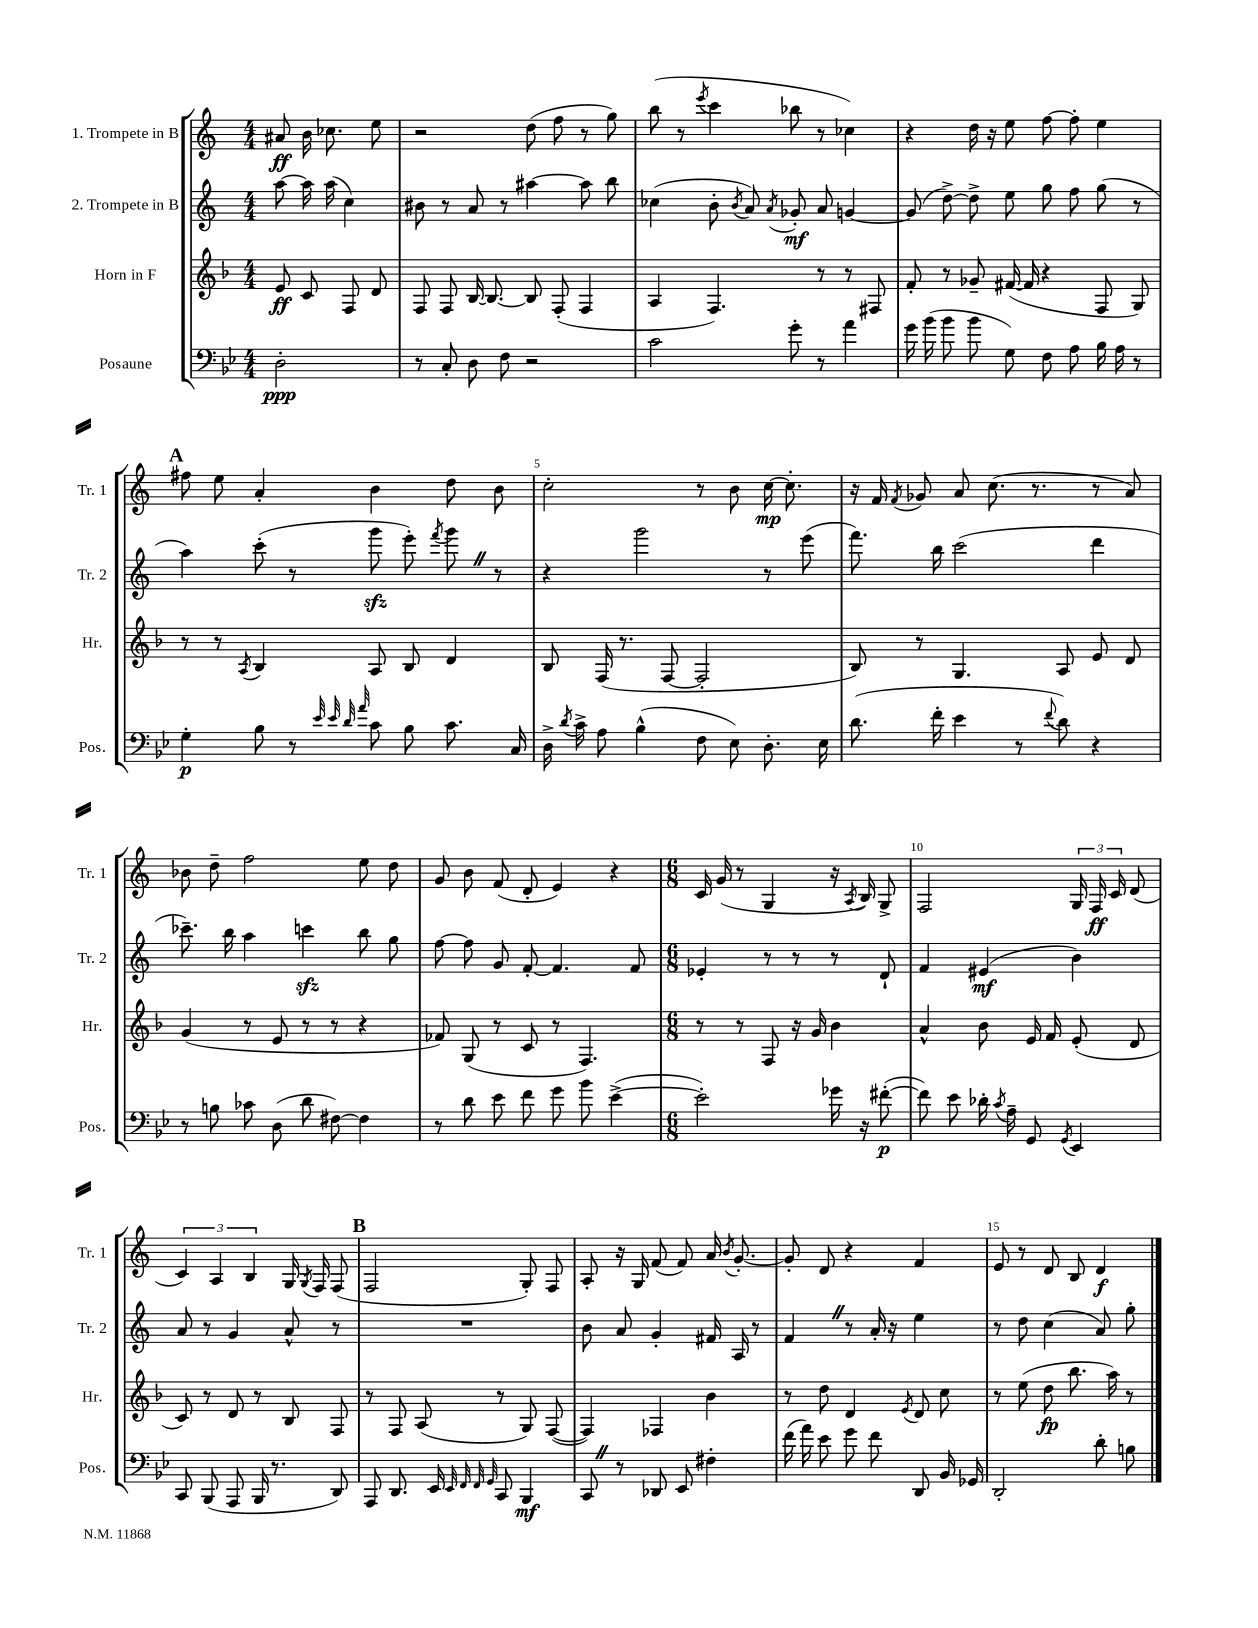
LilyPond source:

<<
\new StaffGroup <<
\new Staff = "s0" \with { instrumentName = "1. Trompete in B" shortInstrumentName = "Tr. 1" } {
    \clef treble \key c \major \numericTimeSignature \time 4/4 \partial 2
    \autoBeamOff ais'8\ff b'16 ces''8. e''8 |
    r2 d''8( f''8 r8 g''8) |
    b''8( r8 \acciaccatura { e'''8 } c'''4 bes''8 r8 ces''4) |
    r4 d''16 r16 e''8 f''8~ f''8-. e''4 |
    \mark \markup { \bold "A" } fis''8 e''8 a'4-. b'4 d''8 b'8 |
    c''2-. r8 b'8 c''16~\mp c''8.-. |
    r16 f'16 \acciaccatura { f'8 } ges'8 a'8 c''8.( r8. r8 a'8) |
    bes'8 d''8-- f''2 e''8 d''8 |
    g'8 b'8 f'8( d'8-. e'4) r4 |
    \numericTimeSignature \time 6/8 c'16 g'16( r8 g4 r16 \acciaccatura { a8 } b16) g8-> |
    f2 \tuplet 3/2 { g16 f16\ff c'16 } d'8( |
    \tuplet 3/2 { c'4) a4 b4 } g16 \acciaccatura { g8 } f16 f8( |
    \mark \markup { \bold "B" } f2 g8-.) f8 |
    a8-. r16 g16 f'8( f'8) a'16 \acciaccatura { b'8 } g'8.~-. |
    g'8-. d'8 r4 f'4 |
    e'8 r8 d'8 b8 d'4\f \bar "|." |
}
\new Staff = "s1" \with { instrumentName = "2. Trompete in B" shortInstrumentName = "Tr. 2" } {
    \clef treble \key c \major \numericTimeSignature \time 4/4 \partial 2
    \autoBeamOff a''8~ a''16 a''16( c''4) |
    bis'8 r8 a'8 r8 ais''4~ ais''8 b''8 |
    ces''4( b'8-. \acciaccatura { b'8 } a'8) \acciaccatura { a'8 } ges'8-.\mf a'8 g'4~ |
    g'8( d''8~->) d''8-> e''8 g''8 f''8 g''8( r8 |
    \mark \markup { \bold "A" } a''4) c'''8-.( r8 g'''8\sfz e'''8-.) \acciaccatura { f'''8 } g'''8 \once \override BreathingSign.text = \markup { \musicglyph "scripts.caesura.straight" } \breathe r8 |
    r4 g'''2 r8 e'''8( |
    f'''8.) b''16 c'''2( d'''4 |
    ces'''8.--) b''16 a''4 c'''4\sfz b''8 g''8 |
    f''8~ f''8 g'8 f'8~-. f'4. f'8 |
    \numericTimeSignature \time 6/8 ees'4-. r8 r8 r8 d'8-! |
    f'4 eis'4\mf( b'4) |
    a'8 r8 g'4 a'8-^ r8 |
    \mark \markup { \bold "B" } R2. |
    b'8 a'8 g'4-. fis'16 a16 r8 |
    f'4 \once \override BreathingSign.text = \markup { \musicglyph "scripts.caesura.straight" } \breathe r8 a'16-. r16 e''4 |
    r8 d''8 c''4( a'8) g''8-. \bar "|." |
}
\new Staff = "s2" \with { instrumentName = "Horn in F" shortInstrumentName = "Hr." } {
    \clef treble \key f \major \numericTimeSignature \time 4/4 \partial 2
    \autoBeamOff e'8\ff c'8 f8 d'8 |
    f8 f8 bes16~ bes8.~ bes8 f8-.( f4 |
    a4 f4.) r8 r8 fis8 |
    f'8-. r8 ges'8-- fis'16~( fis'16 r4 f8 g8) |
    \mark \markup { \bold "A" } r8 r8 \acciaccatura { a8 } bes4 a8 bes8 d'4 |
    bes8 f16( r8. f8~ f2-. |
    bes8) r8 g4. a8 e'8 d'8 |
    g'4( r8 e'8 r8 r8 r4 |
    fes'8) g8( r8 c'8 r8 f4.) |
    \numericTimeSignature \time 6/8 r8 r8 f8 r16 g'16 bes'4 |
    a'4-^ bes'8 e'16 f'16 e'8-.( d'8 |
    c'8) r8 d'8 r8 bes8 f8 |
    \mark \markup { \bold "B" } r8 f8 a8( r8 g8) f8~( |
    f4) fes4 bes'4 |
    r8 d''8 d'4 \acciaccatura { e'8 } d'8 c''8 |
    r8 e''8( d''8\fp bes''8. a''16) r8 \bar "|." |
}
\new Staff = "s3" \with { instrumentName = "Posaune" shortInstrumentName = "Pos." } {
    \clef bass \key bes \major \numericTimeSignature \time 4/4 \partial 2
    \autoBeamOff d2-.\ppp |
    r8 c8-. d8 f8 r2 |
    c'2 g'8-. r8 a'4 |
    g'16 bes'16( bes'8 bes'8 g8) f8 a8 bes16 a16 r8 |
    \mark \markup { \bold "A" } g4-.\p bes8 r8 \grace { ees'32 ees'32 d'32 a'32 } c'8 bes8 c'8. c16 |
    d16-> \acciaccatura { d'8 } c'16-> a8 bes4-^( f8 ees8) d8.-. ees16 |
    d'8.( f'16-. ees'4 r8 \appoggiatura { f'8 } d'8) r4 |
    r8 b8 ces'8 d8( d'8 fis8~) fis4 |
    r8 d'8 ees'8 f'8 g'8 bes'8 ees'4~->( |
    \numericTimeSignature \time 6/8 ees'2-.) ges'16 r16 fis'8~-.\p( |
    fis'8) ees'8 des'16-. \acciaccatura { c'8 } a16-- g,8 \acciaccatura { g,8 } ees,4 |
    c,8 bes,,8( a,,8 bes,,16 r8. d,8) |
    \mark \markup { \bold "B" } a,,8 d,8. ees,16 \grace { ees,32 f,32 f,32 g,32 } c,8 bes,,4\mf |
    c,8 \once \override BreathingSign.text = \markup { \musicglyph "scripts.caesura.straight" } \breathe r8 des,8 ees,8 fis4-. |
    f'16( a'16) ees'8 g'8 f'8 d,8 bes,16 ges,16 |
    d,2-. d'8-. b8 \bar "|." |
}
>>
>>
\layout { \context { \Score \override BarNumber.break-visibility = ##(#f #t #t) barNumberVisibility = #(every-nth-bar-number-visible 5) } }
